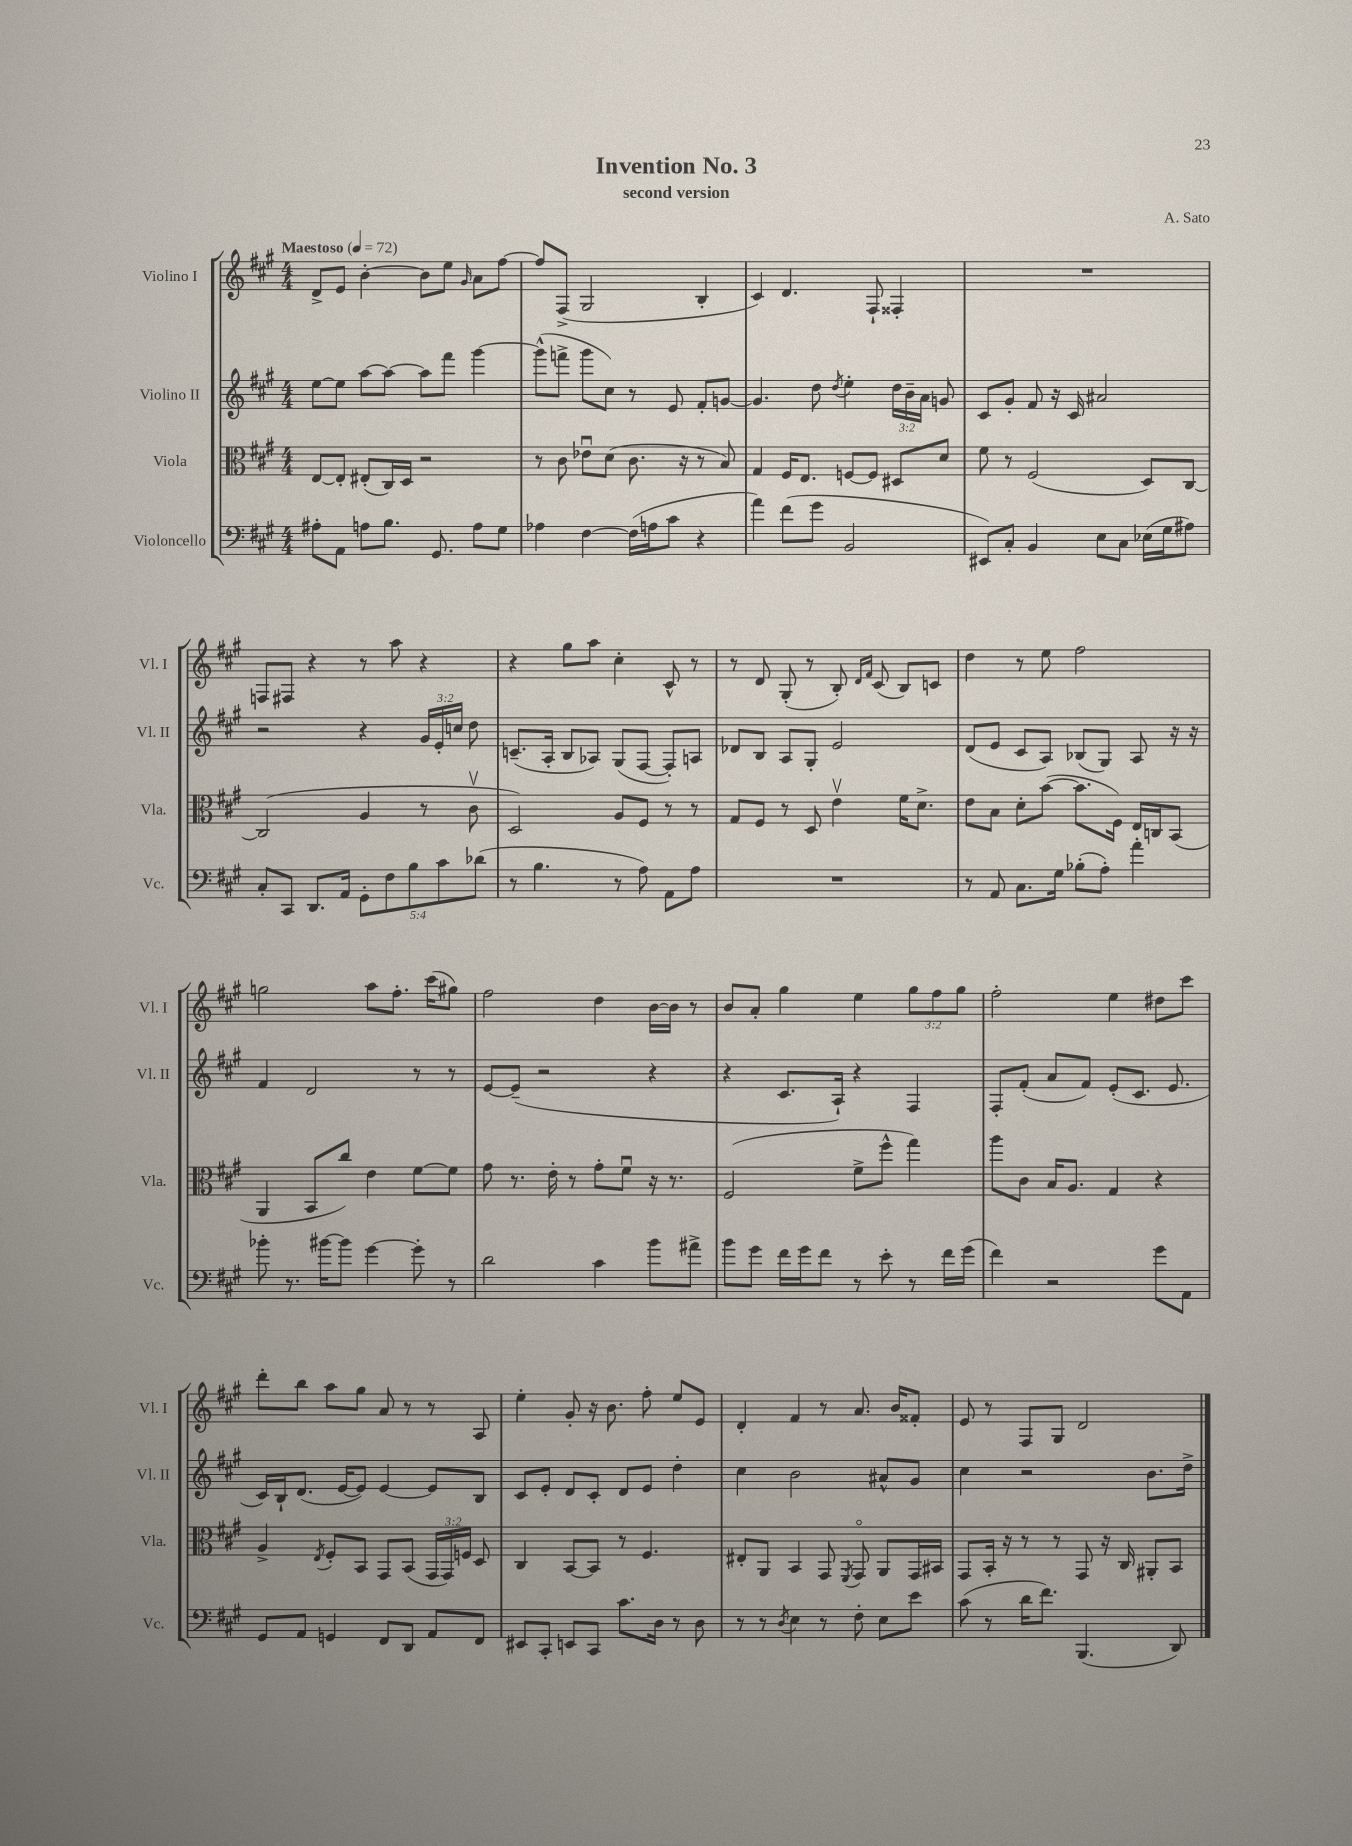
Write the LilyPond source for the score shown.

\header { title = "Invention No. 3" composer = "A. Sato" subtitle = "second version" }
<<
\new StaffGroup <<
\new Staff = "s0" \with { instrumentName = "Violino I" shortInstrumentName = "Vl. I" } {
    \clef treble \key a \major \numericTimeSignature \time 4/4 \override Staff.TupletNumber.text = #tuplet-number::calc-fraction-text \tempo "Maestoso" 4 = 72
    \autoBeamOff d'8[-> e'8] b'4~-. b'8[ e''8] \grace { gis'16 } a'8[ fis''8]~ |
    fis''8[ fis8]->( gis2 b4-. |
    cis'4) d'4. fis8-! fisis4-. |
    R1 |
    f8[ fis8] r4 r8 a''8 r4 |
    r4 gis''8[ a''8] cis''4-. cis'8-^ r8 |
    r8 d'8 gis8-.( r8 b8-.) \grace { d'16[ fis'16] } cis'8( b8[) c'8] |
    d''4 r8 e''8 fis''2 |
    g''2 a''8[ fis''8.]-. cis'''16[( gis''8]) |
    fis''2 d''4 b'16[~ b'16] r8 |
    b'8[ a'8]-. gis''4 e''4 \tuplet 3/2 { gis''8[ fis''8 gis''8] } |
    fis''2-. e''4 dis''8[ cis'''8] |
    d'''8[-. b''8] a''8[ gis''8] a'8 r8 r8 a8 |
    e''4-. gis'8-. r16 b'8. fis''8-. e''8[ e'8] |
    d'4-. fis'4 r8 a'8. b'16[ fisis'8]-. |
    e'8 r8 fis8[ gis8] d'2 \bar "|." |
}
\new Staff = "s1" \with { instrumentName = "Violino II" shortInstrumentName = "Vl. II" } {
    \clef treble \key a \major \numericTimeSignature \time 4/4 \override Staff.TupletNumber.text = #tuplet-number::calc-fraction-text
    \autoBeamOff e''8[~ e''8] a''8[~ a''8]~ a''8[ fis'''8] gis'''4~ |
    gis'''8[-^( f'''8]-> gis'''8[ cis''8]) r8 e'8 fis'8[-. g'8]~ |
    g'4. d''8 \acciaccatura { d''8 } e''4-. \tuplet 3/2 { d''16[ b'16-- a'16] } g'8 |
    cis'8[ gis'8]-. fis'8 r16 cis'16 ais'2 |
    r2 r4 \tuplet 3/2 { gis'16[ e'16-. c''16] } d''8 |
    c'8.[--( a16]-. b8[ aes8]) gis8[( fis8]~ fis8[-.) a8] |
    des'8[ b8] a8[ gis8]-. e'2 |
    d'8[( e'8] cis'8[ a8]) bes8[( gis8]) a8 r16 r16 |
    fis'4 d'2 r8 r8 |
    e'8[~ e'8]--( r2 r4 |
    r4 cis'8.[ a16]-!) r4 fis4 |
    fis8[-. fis'8]-.( a'8[ fis'8]) e'8[-.( cis'8.] e'8. |
    cis'16[) b16-! d'8.]( e'16[~ e'8]) e'4~ e'8[ b8] |
    cis'8[ e'8]-. d'8[ cis'8]-. d'8[ e'8] d''4-. |
    cis''4 b'2 ais'8[-^ gis'8] |
    cis''4 r2 b'8.[ d''16]-> \bar "|." |
}
\new Staff = "s2" \with { instrumentName = "Viola" shortInstrumentName = "Vla." } {
    \clef alto \key a \major \numericTimeSignature \time 4/4 \override Staff.TupletNumber.text = #tuplet-number::calc-fraction-text
    \autoBeamOff e8[~ e8]-. eis8[-.( cis16) d16] r2 |
    r8 cis'8 ees'8[\downbow d'8]( cis'8. r16 r8 b8) |
    gis4 fis16[ e8.] f8[~ f8] dis8[ d'8] |
    fis'8 r8 fis2( d8[) cis8]~ |
    cis2( a4 r8 cis'8\upbow |
    d2) a8[ fis8] r8 r8 |
    gis8[ fis8] r8 d8 e'4\upbow fis'16[ d'8.]-> |
    e'8[ b8] d'8[-. b'8]~( b'8.[ fis16]) e16[ c16 b,8]( |
    a,4 b,8[ cis''8]) e'4 fis'8[~ fis'8] |
    gis'8 r8. e'16-. r8 gis'8[-. fis'8]\downbow r16 r8. |
    fis2( fis'8[-> fis''8]-^ gis''4) |
    a''8[ cis'8] b16[ a8.] gis4 r4 |
    a4-> \acciaccatura { e8 } fis8[-. b,8] gis,8[ b,8]( \tuplet 3/2 { gis,16[ gis,16) f16] } d8 |
    cis4 b,8[~ b,8] r8 fis4. |
    eis8[-. a,8] b,4 gis,8 \acciaccatura { fis,8 } gis,8\flageolet a,8[ gis,16 bis,16] |
    gis,8[ b,16]-. r16 r8 r8 gis,8 r16 cis16 ais,8[-. b,8] \bar "|." |
}
\new Staff = "s3" \with { instrumentName = "Violoncello" shortInstrumentName = "Vc." } {
    \clef bass \key a \major \numericTimeSignature \time 4/4 \override Staff.TupletNumber.text = #tuplet-number::calc-fraction-text
    \autoBeamOff ais8[-. a,8] a8[ b8.] gis,8. a8[ gis8] |
    aes4 fis4~ fis16[( a16 cis'8] r4 |
    a'4) fis'8[( gis'8] b,2 |
    eis,8[) cis8]-. b,4 e8[ cis8] ees16[( gis16 ais8]) |
    cis8[-. cis,8] d,8.[ a,16] \tuplet 5/4 { gis,8[-. fis8 b8 cis'8 des'8]( } |
    r8 b4. r8 a8) a,8[ a8] |
    R1 |
    r8 a,8 cis8.[ gis16] bes8[-.( a8]-.) a'4-. |
    bes'8-. r8. bis'16[~ bis'8] gis'4~ gis'8-. r8 |
    d'2 cis'4 b'8[ ais'8]-> |
    b'8[ gis'8] fis'16[ gis'16 fis'8] r8 e'8-. r8 fis'16[ gis'16]( |
    fis'4) r2 gis'8[ a,8] |
    gis,8[ a,8] g,4 fis,8[ d,8] a,8[ fis,8] |
    eis,8[ cis,8]-. e,8[ cis,8] cis'8.[ d16] r8 d8 |
    r8 r8 \acciaccatura { d8 } e4 r8 fis8-. e8[ e'8] |
    cis'8( r8 d'16[ fis'8.]) b,,4.( d,8) \bar "|." |
}
>>
>>
\layout { \context { \Score \remove "Bar_number_engraver" } }
